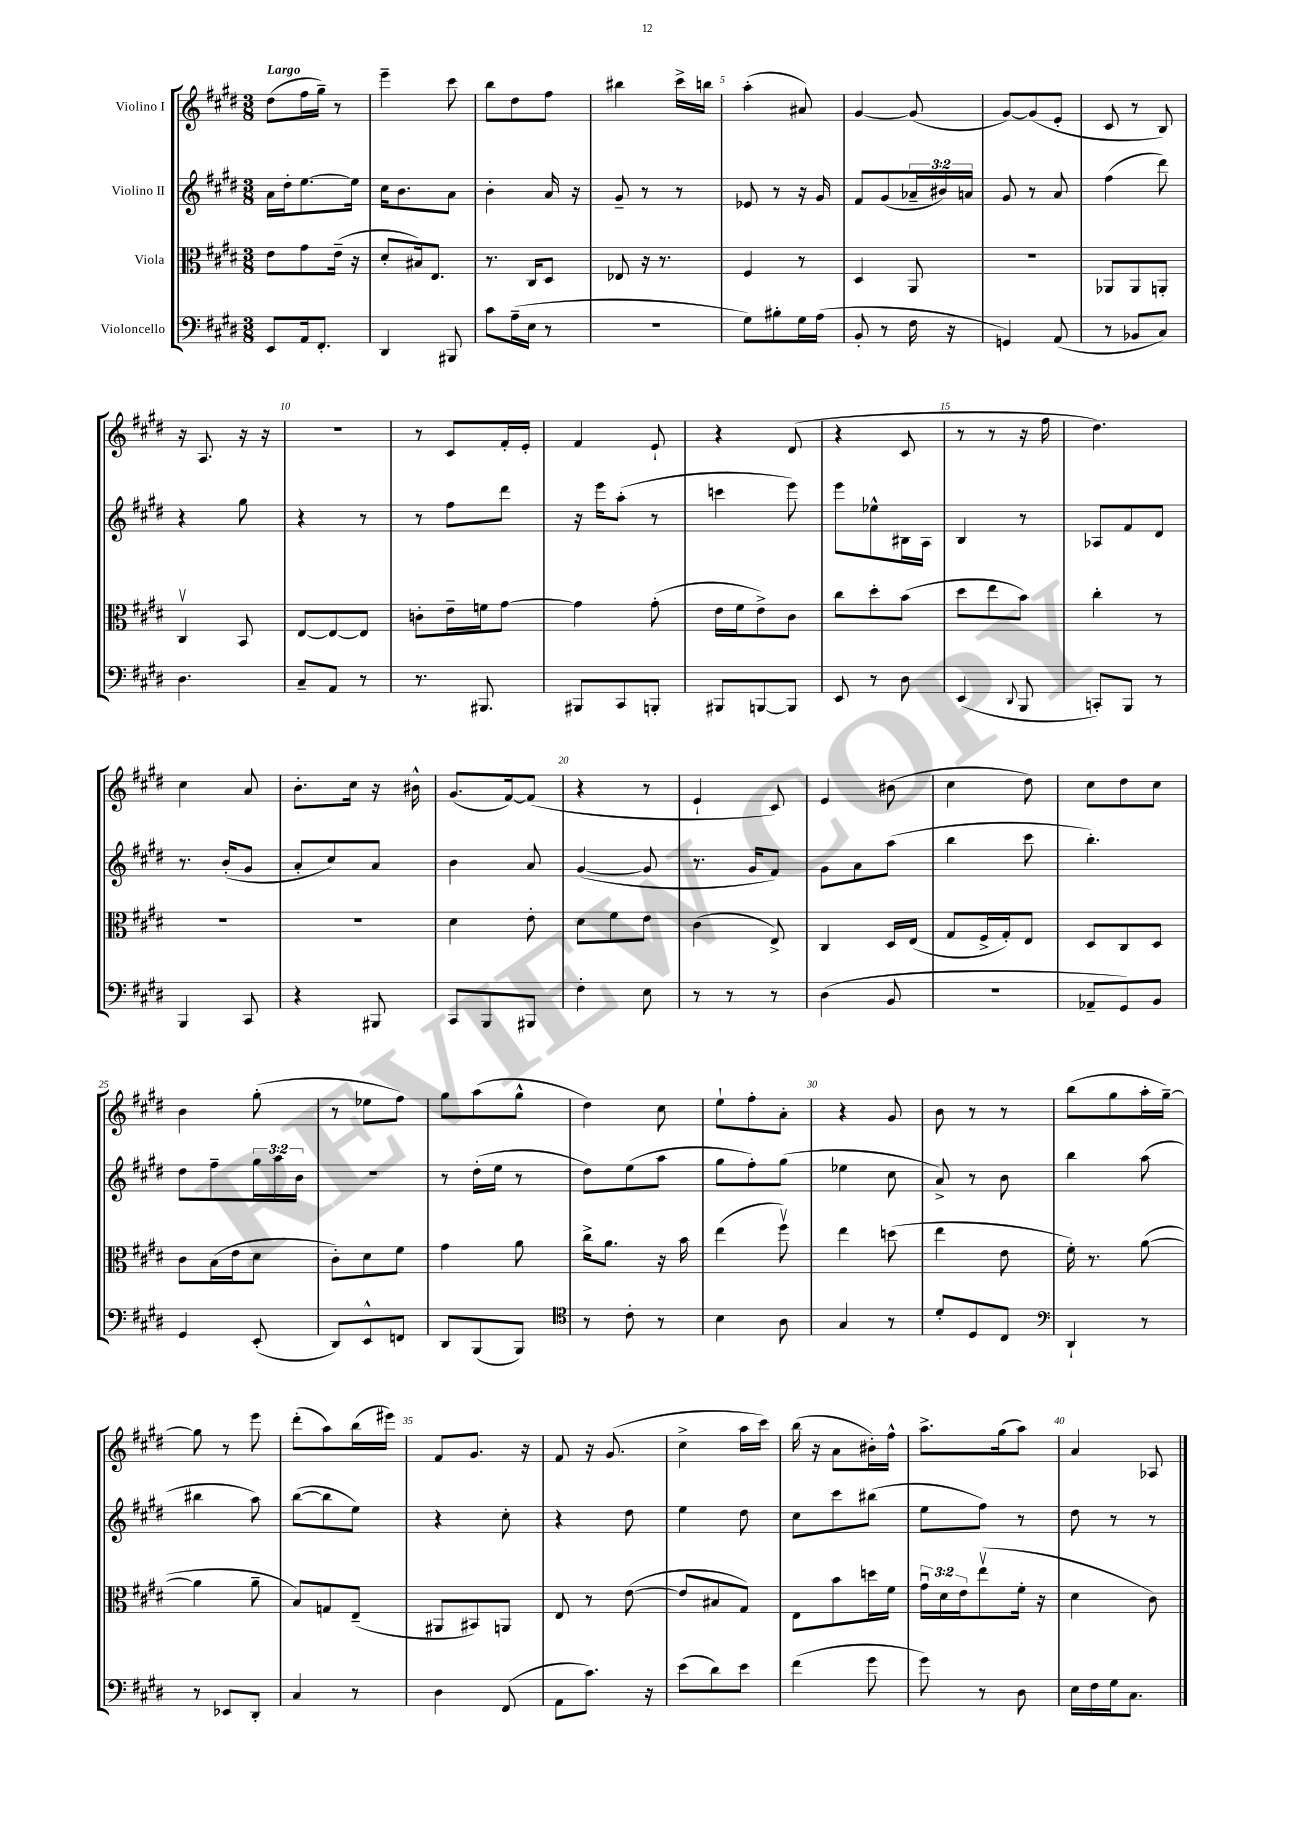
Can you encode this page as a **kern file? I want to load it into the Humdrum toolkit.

**kern	**kern	**kern	**kern
*part4	*part3	*part2	*part1
*staff4	*staff3	*staff2	*staff1
*I"Violoncello	*I"Viola	*I"Violino II	*I"Violino I
*clefF4	*clefC3	*clefG2	*clefG2
*k[f#c#g#d#]	*k[f#c#g#d#]	*k[f#c#g#d#]	*k[f#c#g#d#]
*M3/8	*M3/8	*M3/8	*M3/8
=1	=1	=1	=1
!	!	!	!LO:TX:a:B:t=Largo
8EE/L	8e\L	16a\LL	(8dd#\L
.	.	16dd#'\J	.
16AA/k	8g#\	[8.ee\	16ff#\L
8.FF#'/J	.	.	16gg#~\JJ)
.	(16e~\Jk	.	8r
.	16r	16ee\Jk]	.
=2	=2	=2	=2
4DD#/	8d#'/L	16cc#\KL	4eee~\
.	.	8.b\	.
.	16B#X/k)	.	.
.	8.E/J	.	.
8BBB#X/	.	8a\J	8ccc#\
=3	=3	=3	=3
8c#\L	8.r	4b'\	8bb\L
(16A~\L	.	.	8dd#\
16E\JJ	16C#/KL	.	.
8r	8D#/J	16a/	8ff#\J
.	.	16r	.
=4	=4	=4	=4
4.r	8E-X/	8g#~/	4bb#X\
.	16r	8r	.
.	8.r	.	.
.	.	8r	16ccc#^\LL
.	.	.	16bbn\JJ
=5	=5	=5	=5
8G#\L)	4F#/	8e-X/	(4aa'\
8B#X'\	.	8r	.
16G#\L	8r	16r	8a#X/)
(16A\JJ	.	16g#/	.
=6	=6	=6	=6
8BB'/	4D#/	8f#/L	[4g#/
8r	.	(8g#/	.
16F#\	8AA/	24a-X~/L	(8g#/]
.	.	24b#X/)	.
16r	.	.	.
.	.	24an/JJ	.
=7	=7	=7	=7
4GGn/)	4.r	8g#/	[8g#/L)
.	.	8r	(8g#/]
(8AA/	.	8a/	8e'/J
=8	=8	=8	=8
8r	8AA-X/L	(4ff#\	8c#/
8BB-X/L	8AA-/	.	8r
8C#/J)	8AAn'/J	8ddd#\)	8B/)
!!LO:LB:g=z
=9	=9	=9	=9
4.D#\	4C#v/	4r	16r
.	.	.	8.A/
.	8BB/	8gg#\	16r
.	.	.	16r
=10	=10	=10	=10
8C#~/L	[8E/L	4r	4.r
8AA/J	8E/_	.	.
8r	8E/J]	8r	.
=11	=11	=11	=11
8.r	8cn'\L	8r	8r
.	16e~\L	8ff#\L	8c#/L
8.BBB#X/	16fn\J	.	.
.	[8g#\J	8ddd#\J	16f#'/L
.	.	.	16e'/JJ
=12	=12	=12	=12
8BBB#X/L	4g#\]	16r	4f#/
.	.	16eee\KL	.
8CC#/	.	(8aa'\J	.
8BBBn'/J	(8g#'\	8r	8e`/
=13	=13	=13	=13
8BBB#X/L	16e\LL	4cccn\	4r
.	16f#\J	.	.
[8BBBn/	8e^\)	.	.
8BBB/J]	8c#\J	8eee\)	(8d#/
=14	=14	=14	=14
8EE/	8cc#\L	8eee\L	4r
8r	8dd#'\	8ee-X^^\	.
8D#\	(8b\J	16B#X\L	8c#/
.	.	16A\JJ	.
=15	=15	=15	=15
(4EE/	8dd#\L	4B/	8r
.	8ee\	.	8r
8qqDD#/	.	.	.
8BBB/	8b\J)	8r	16r
.	.	.	16ff#\
=16	=16	=16	=16
8CCn'/L)	4cc#'\	8A-X/L	4.dd#\)
8BBB/J	.	8f#/	.
8r	8r	8d#/J	.
!!LO:LB:g=z
=17	=17	=17	=17
4BBB/	4.r	8.r	4cc#\
.	.	(16b'/KL	.
8CC#/	.	8g#/J	8a/
=18	=18	=18	=18
4r	4.r	8a'/L	8.b'\L
.	.	8cc#/)	.
.	.	.	16cc#\Jk
8BBB#X/	.	8a/J	16r
.	.	.	16b#X^^\
=19	=19	=19	=19
8CC#/L	4d#\	4b\	(8.g#/L
8BBB/	.	.	.
.	.	.	[16f#/k)
8BBB#X/J	8e'\	8a/	(8f#/J]
=20	=20	=20	=20
4F#'\	8d#\L	([4g#/	4r
.	8f#\	.	.
8E\	8e\J	8g#/]	8r
=21	=21	=21	=21
8r	(4c#\	8.r	4e`/
8r	.	.	.
.	.	16g#/KL	.
8r	8E^/)	8f#/J)	8c#/)
=22	=22	=22	=22
(4D#\	4C#/	8g#\L	4e/
.	.	8a\	.
8BB/	16D#/LL	(8aa\J	(8b#X\
.	(16E/JJ	.	.
=23	=23	=23	=23
4.r	8G#/L	4bb\	4cc#\
.	16F#^/L	.	.
.	16G#'/J)	.	.
.	8E/J	8ccc#\	8dd#\)
=24	=24	=24	=24
8AA-X~/L	8D#/L	4.bb'\)	8cc#\L
8GG#/)	8C#/	.	8dd#\
8BB/J	8D#/J	.	8cc#\J
!!LO:LB:g=z
=25	=25	=25	=25
4GG#/	8c#\L	8dd#\L	4b\
.	(16B\L	8ff#~\	.
.	16e\J	.	.
(8EE'/	8d#\J	24gg#\L	(8gg#'\
.	.	24aa\	.
.	.	24b\JJ	.
=26	=26	=26	=26
8DD#/L)	8c#'\L)	4.r	8r
8EE^^/	8d#\	.	8ee-X\L
8FFn/J	8f#\J	.	8ff#\J)
=27	=27	=27	=27
8DD#/L	4g#\	8r	8gg#\L
(8BBB/	.	(16dd#'\LL	(8aa\
.	.	16ee\JJ	.
8BBB/J)	8a\	8r	8gg#^^\J
=28	=28	=28	=28
*clefC4	*	*	*
8r	16cc#^\KL	8dd#\L)	4dd#\)
.	8.a\J	.	.
8c#'\	.	(8ee\	.
8r	16r	8aa\J	8cc#\
.	16b\	.	.
=29	=29	=29	=29
4B\	(4ee\	8gg#\L	8ee`\L
.	.	8ff#'\)	8ff#'\
8A\	8ff#v\)	(8gg#\J	8a'\J
=30	=30	=30	=30
4G#/	4ee\	4ee-X\	4r
8r	(8ddn\	8cc#\	8g#/
=31	=31	=31	=31
8d#'/L	4ee\	8a^/)	8b\
8D#/	.	8r	8r
8C#/J	8e\	8b\	8r
=32	=32	=32	=32
*clefF4	*	*	*
4DD#`/	16f#'\)	4bb\	(8bb\L
.	8.r	.	.
.	.	.	8gg#\
8r	([8a\	(8aa\	16aa'\L
.	.	.	[16gg#~\JJ)
!!LO:LB:g=z
=33	=33	=33	=33
8r	4a\]	4bb#X\	8gg#\]
8EE-X/L	.	.	8r
8DD#'/J	8a~\	8aa\)	8eee\
=34	=34	=34	=34
4C#/	8B/L)	([8bb\L	(8ddd#'\L
.	8Gn/	8bb\]	8aa\)
8r	(8E~/J	8ee\J)	(16bb\L
.	.	.	16eee#X\JJ)
=35	=35	=35	=35
4D#\	8AA#X/L	4r	8f#/L
.	8BB#X/)	.	8.g#/J
(8FF#/	8AAn/J	8cc#'\	.
.	.	.	16r
=36	=36	=36	=36
8AA\L	8E/	4r	8f#/
8.c#\J)	8r	.	16r
.	.	.	(8.g#/
.	([8e\	8dd#\	.
16r	.	.	.
=37	=37	=37	=37
(8e\L	8e/L]	4ee\	4cc#^\
8d#\)	8B#X/	.	.
8e\J	8G#/J)	8dd#\	16aa\LL
.	.	.	16ccc#\JJ)
=38	=38	=38	=38
(4f#\	8E\L	8cc#\L	(16bb\
.	.	.	16r
.	8b\	8ccc#\	8a\L
8g#\	16ddn\L	(8bb#X\J	16b#X'\L)
.	16f#\JJ	.	16ff#^^\JJ
=39	=39	=39	=39
8g#\)	24g#u\LL	8ee\L	8.aa^\L
.	24d#\	.	.
.	24e\J	.	.
8r	(8eev\	8ff#\J)	.
.	.	.	(16gg#\k
8D#\	16f#'\Jk	8r	8aa\J)
.	16r	.	.
=40	=40	=40	=40
16E\LL	4d#\	8dd#\	4a/
16F#\	.	.	.
16G#\J	.	8r	.
8.C#\J	.	.	.
.	8c#\)	8r	8A-X/
==	==	==	==
*-	*-	*-	*-
